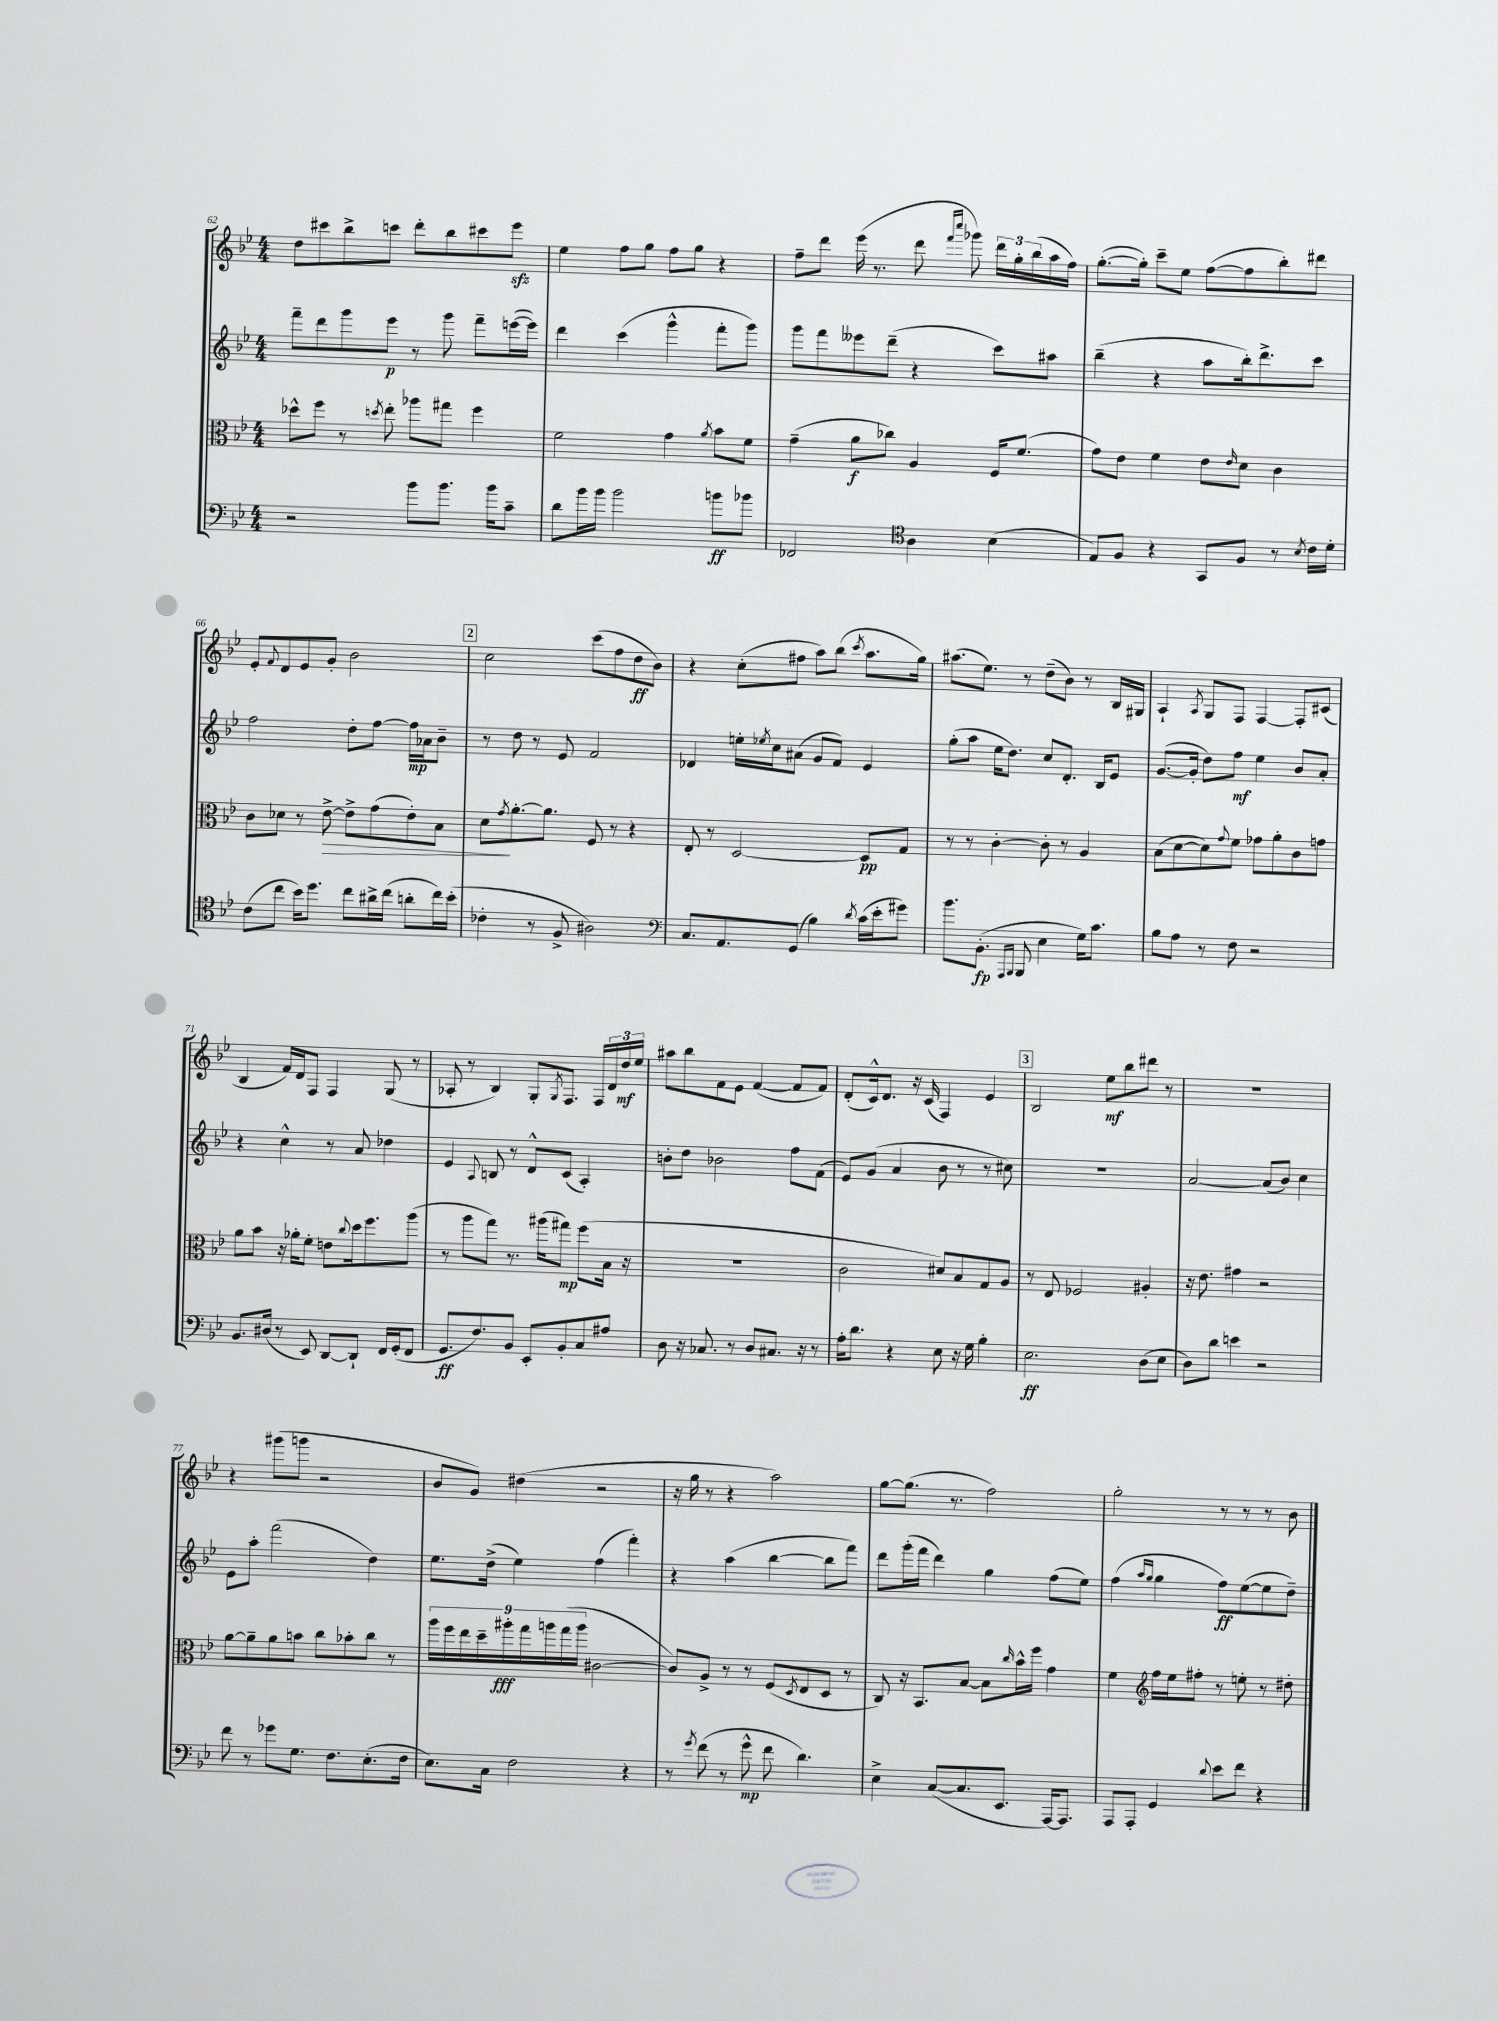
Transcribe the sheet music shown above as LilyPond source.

<<
\new StaffGroup <<
\new Staff = "s0" {
    \clef treble \key bes \major \numericTimeSignature \time 4/4
    d''8 cis'''8 bes''8-> c'''8 d'''8-. bes''8 cis'''8 ees'''8\sfz |
    ees''4 f''8 g''8 f''8 g''8 r4 |
    f''8-- d'''8 ees'''16( r8. d'''8 \grace { f'''16 c''''16 } ges'''8) \tuplet 3/2 { d'''16 g''16-. bes''16( } a''16 f''16) |
    g''8.~-.( g''16-.) c'''8-- ees''8 f''8~( f''8 bes''8-.) dis'''8 |
    ees'8-. \appoggiatura { f'8 } d'8 ees'8 g'8-. bes'2 |
    \mark \markup { \box "2" } c''2 c'''8( f''8 d''8\ff bes'8) |
    r4 c''8-.( fis''8 a''8) bes''8( \acciaccatura { c'''8 } a''8. g''16) |
    ais''8.( ees''8.) r8 d''8--( bes'8) r8 bes16 gis16 |
    a4-! \acciaccatura { a8 } g8 f8 f4~ f8-. cis'8( |
    bes4 f'16) d'16 f8 f4 g8( r8 |
    aes8-. r8 bes4) g8-. \acciaccatura { g8 } f8. f16 \tuplet 3/2 { d'16 d''16\mf ees''16 } |
    ais''8 bes''8 f'8 ees'8 f'4~( f'8 f'8) |
    d'8-.( c'16-^) d'8. r16 c'16( f4) ees'4 |
    \mark \markup { \box "3" } bes2 ees''8\mf bes''8 dis'''8 r8 |
    R1 |
    r4 gis'''8( g'''8 r2 |
    bes'8 g'8) dis''4( r2 |
    r16 g''16 r8 r4 a''2) |
    g''8~ g''8.( r8. f''2) |
    g''2-. r8 r8 r8 bes'8 \bar "|." |
}
\new Staff = "s1" {
    \clef treble \key bes \major \numericTimeSignature \time 4/4
    f'''8-- d'''8 g'''8 ees'''8\p r8 g'''8 f'''8-- e'''16~( e'''16) |
    d'''4 c'''4( g'''4-^ f'''8-. g'''8) |
    g'''8 f'''8 eeses'''8 d'''8--( r4 c'''8) ais''8 |
    bes''4--( r4 a''8 bes''16-.) d'''8.-> c'''8 |
    f''2 d''8-. f''8~ f''16\mp aes'16 bes'8-- |
    \mark \markup { \box "2" } r8 d''8 r8 ees'8 f'2 |
    des'4 e''16-. \acciaccatura { ees''8 } c''16 ais'8( g'8 f'8) ees'4 |
    g''8-.( a''8 ees''16 d''8.) c''8 d'8.-. bes16 ees'8 |
    g'8.~( g'16-. d''8) f''8\mf ees''4 bes'8 a'8-. |
    r4 c''4-^ r8 a'8 des''4 |
    ees'4 \appoggiatura { a8 } b8 r8 d'8-^ c'8( a4-.) |
    b'8-. d''8 bes'2 f''8 f'8( |
    ees'8) g'8( a'4 bes'8 r8 r8 cis''8) |
    \mark \markup { \box "3" } R1 |
    a'2~ a'8( bes'8) c''4 |
    ees'8 a''8-. f'''2( d''4) |
    ees''8. d''16->( ees''4) f''4( f'''4-.) |
    r4 a''4( bes''4~ bes''8 f'''8) |
    d'''8 g'''16-.( f'''16 d'''4) g''4 f''8( ees''8) |
    f''4( \grace { a''16 g''16 } g''4 f''8\ff) ees''8~( ees''8 d''8--) \bar "|." |
}
\new Staff = "s2" {
    \clef alto \key bes \major \numericTimeSignature \time 4/4
    des''8-^ f''8 r8 \acciaccatura { d''8 } ees''8-. aes''8 gis''8 f''4 |
    f'2 g'4 \acciaccatura { a'8 } bes'8 f'8 |
    g'4--( a'8\f ces''8) a4 f16 f'8.( |
    g'8) ees'8 f'4 ees'8 \grace { ees'16 } d'8 c'4 |
    c'8 des'8 r8 ees'8~->\> ees'8-> g'8( ees'8-.) bes8 |
    \mark \markup { \box "2" } d'8\! \acciaccatura { g'8 } a'8.~-. a'8. f8 r8 r4 |
    ees8-. r8 d2~ d8\pp g8 |
    r8 r8 c'4~-. c'8-. r8 a4 |
    bes8( d'8~ d'8) \appoggiatura { g'8 } f'8 ges'8 a'8-. c'8 g'8 |
    a'8 bes'8 r16 aes'16-. f'8-. e'8 \appoggiatura { c''8 } d''16 f''8. a''8( |
    r8 a''8 g''8) r8. ais''16( gis''8\mp) f''8( bes16 r16 |
    R1 |
    c'2 dis'8) bes8 g8 a8 |
    \mark \markup { \box "3" } r8 ees8 fes2 ais4-. |
    r16 ees'8. gis'4 r2 |
    a'8~ a'8-- a'8 b'8 c''8 bes'8-. c''8 r8 |
    \tuplet 9/8 { a''16 f''16 ees''16 d''16-- ais''16-.\fff g''16 a''16 g''16( a''16 } cis'2~ |
    cis'8) a8-> r8 r8 f8( \acciaccatura { d8 } ees8 d8 r8 |
    c8) r16 bes,8. bes8~ bes8 \grace { c''16 } bes'16-^ f''16 g'4 |
    f'4 \clef treble f''16 ees''16 fis''8-. r8 e''8-. r8 dis''8-. \bar "|." |
}
\new Staff = "s3" {
    \clef bass \key bes \major \numericTimeSignature \time 4/4
    r2 bes'8 bes'8. bes'16 c'8-- |
    d'8 bes'16 bes'16 bes'2 b'8\ff bes'8 |
    fes,2 \clef tenor a4 bes4( |
    ees8) f8 r4 g,8 f8 r8 \acciaccatura { bes8 } c'16 d'16-. |
    c'8( c''8 bes'16) d''8. c''8 ais'16-> c''16( a'8-. c''16) bes'16-.( |
    \mark \markup { \box "2" } ces'4-. r8 f8-> ais2) |
    \clef bass c8. a,8. g,8( bes4) \acciaccatura { d'8 } c'16( ees'16-. gis'8) |
    bes'8. bes,8.-.\fp( \grace { a,,16 bes,,16 } bes,,8 ees4 g16) c'8. |
    bes8 a8 r8 f8 r2 |
    bes,8. dis16( r8 ees,8) d,8~ d,8-! f,16 g,16-.( f,8 |
    g,8.\ff f8.) bes,8 ees,8-. bes,8-. c8 ais8 |
    d8 r16 ces8. r8 d8 cis8. r16 r8 |
    a16-. d'8. r4 ees8 r16 g16 bes4-. |
    \mark \markup { \box "3" } ees2.\ff d8( ees8 |
    d8) d'8 e'4 r2 |
    f'8 r8 ges'8 g8. f8. ees8.-.( f16 |
    ees8.) c16 f2 r4 |
    r8 \acciaccatura { g'8 } f'8( r8 g'8-^\mp f'8 d'4.) |
    ees4-> c8~( c8. ees,8. a,,16~) a,,8. |
    a,,8 a,,8-. g,4 \appoggiatura { d'8 } ees'8 f'8 r4 \bar "|." |
}
>>
>>
\layout { \context { \Score currentBarNumber = #62 } }
